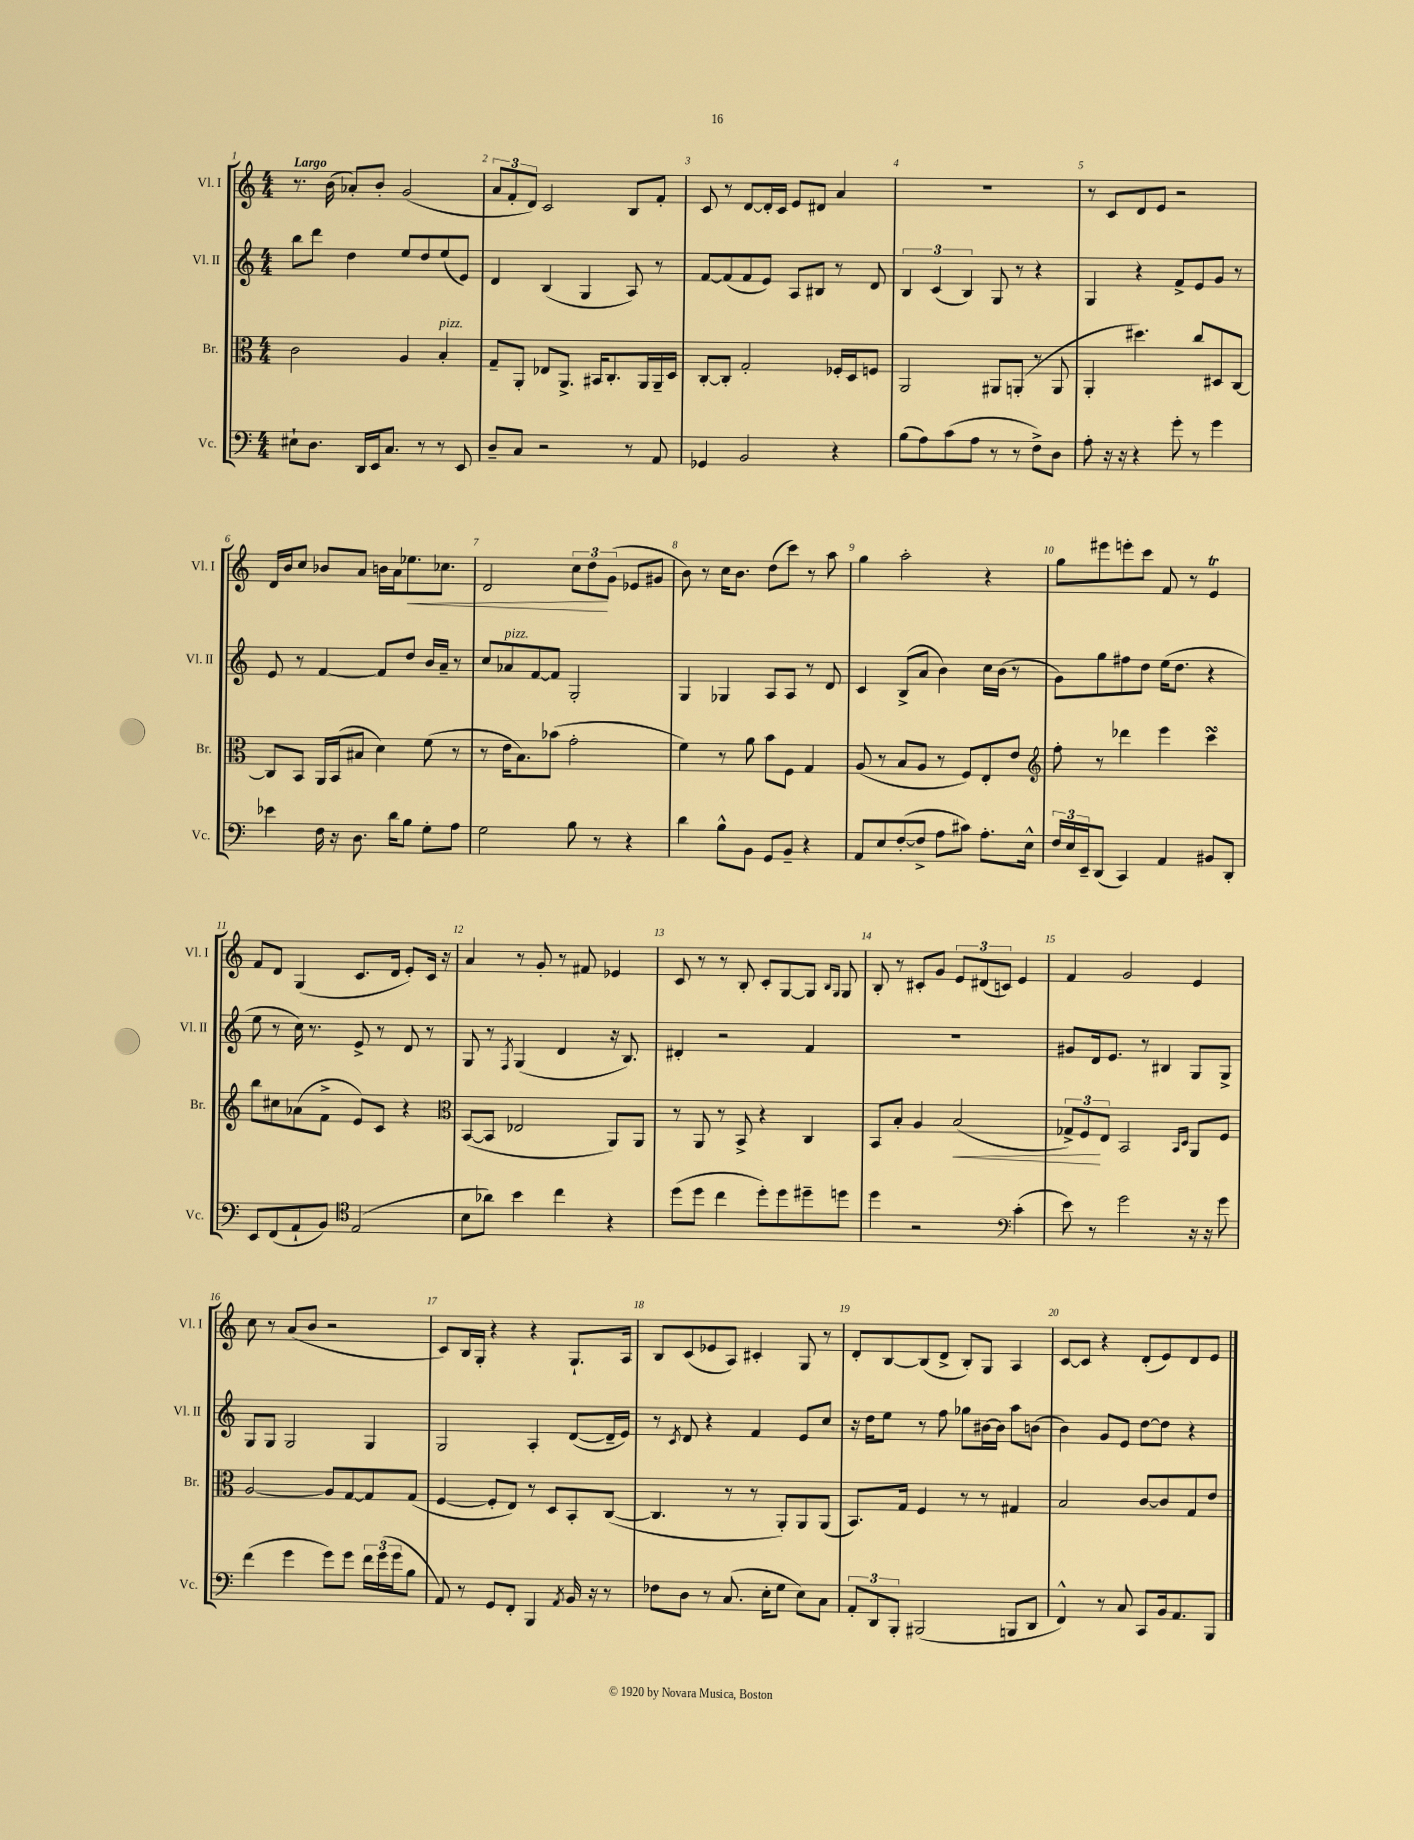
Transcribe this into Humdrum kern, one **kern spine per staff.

**kern	**kern	**kern	**kern
*staff4	*staff3	*staff2	*staff1
*clefF4	*clefC3	*clefG2	*clefG2
*k[]	*k[]	*k[]	*k[]
*M4/4	*M4/4	*M4/4	*M4/4
8E#`	2c	8bb	8.r
8.D	.	8ddd	.
.	.	.	(16b
.	.	4dd	8a-')
16DD	.	.	.
16EE	.	.	8b'
8.C	.	.	.
.	4A	8ee	(2g
8r	.	8dd	.
8r	4B'	(8ee	.
8EE	.	8e)	.
=	=	=	=
8D~	8G~	4d	12a
.	.	.	12f'
8C	8AA'	.	.
.	.	.	12d)
2r	8E-	(4B	2c
.	8.AA^	.	.
.	.	4G	.
.	16BB#	.	.
.	8.C'	.	.
8r	.	8A)	8B
.	16AA	.	.
8AA	16AA~	8r	8f'
.	16D	.	.
=	=	=	=
4GG-	[8C'	[8f	8c
.	8C']	(8f]	8r
2BB	2G'	8f	[8d
.	.	8e)	16d']
.	.	.	16c
.	.	8A	8e
.	.	8B#	8d#
4r	16F-'	8r	4a
.	16D	.	.
.	8F	8d	.
=	=	=	=
(8B	2AA	6B	1r
8A)	.	.	.
.	.	(6c	.
(8c	.	.	.
.	.	6B)	.
8A	.	.	.
8r	8AA#	8G	.
8r	(8AA'	8r	.
8F^)	8r	4r	.
8D	8AA	.	.
=	=	=	=
8A'	4AA'	4G	8r
16r	.	.	8c
16r	.	.	.
4r	4.dd#)	4r	8d
.	.	.	8e
8g'	.	8f^	2r
8r	8cc	8e	.
4g	8D#	8g	.
.	[8C	8r	.
=	=	=	=
4e-	8C]	8e	16d
.	.	.	16b
.	8BB	8r	8cc
16F	16AA	[4f	8b-
16r	(16BB	.	.
8.D	8B#	.	8a
.	4d)	8f]	16b
16d	.	.	16a
8B	.	8dd	8.ee-
8G'	(8f	16b	.
.	.	16a~	8.cc-
8A	8r	8r	.
=	=	=	=
2G	8r	8cc	2d
.	16e	8a-	.
.	8.B)	.	.
.	.	[8f	.
.	(8b-	8f]	.
8B	2g'	2G'	12cc
.	.	.	12dd
8r	.	.	.
.	.	.	(12g
4r	.	.	8e-
.	.	.	8g#
=	=	=	=
4d	4f)	4G	8b)
.	.	.	8r
8B^^	8r	4G-	16cc
.	.	.	8.b
8BB	8a	.	.
8GG	8b	8A	(8dd
8BB~	8F	8A	8ccc)
4r	4G	8r	8r
.	.	8d	8aa
=	=	=	=
8AA	(8A	4c	4gg
8E	8r	.	.
([8F'	8B	(8B^	2aa'
8F^]	8A	8a	.
8A	8r	4b)	.
8c#)	8F)	.	.
8.A'	8E'	16cc	4r
.	.	(16b	.
.	8e	8r	.
16E^^	.	.	.
=	=	=	=
*	*clefG2	*	*
24F	8ff'	8g)	8gg
24E	.	.	.
24EE~	.	.	.
(8DD	8r	8gg	8eee#
4CC)	4ddd-	8ff#	8eee'
.	.	8dd	8ccc
4AA	4eee	(16ee	8f
.	.	8.dd	.
.	.	.	8r
8BB#	4ccc	4r	4e
8DD'	.	.	.
=	=	=	=
8EE	8bb	8ee	8f
(8FF	8cc#	8r	8d
8AA`	(8a-	16cc)	(4G
.	.	8.r	.
8BB)	8f^	.	.
*clefC4	*	*	*
(2E	8e)	8e^	8.c
.	8c	8r	.
.	.	.	16d
.	4r	8d	8e')
.	.	8r	16c
.	.	.	16r
=	=	=	=
*	*clefC3	*	*
8B	([8BB	8G	4a
8a-)	8BB]	8r	.
.	.	8qF	.
4b	2E-	(4G	8r
.	.	.	8g'
4cc	.	4d	8r
.	.	.	8f#
4r	8AA)	16r	4e-
.	.	8.B)	.
.	8AA	.	.
=	=	=	=
(8dd	8r	4d#'	8c
8dd	8AA	.	8r
4cc	8r	2r	8r
.	8BB^	.	8B'
8dd')	4r	.	8c'
8dd	.	.	[8G
8dd#~	4C	4f	8G]
.	.	.	16qqB
.	.	.	16qqG
8dd	.	.	8G
=	=	=	=
4dd	8BB	1r	8B'
.	8B'	.	8r
2r	4A	.	8c#'
.	.	.	8g
.	(2B	.	12e
.	.	.	(12d#
.	.	.	12c)
*clefF4	*	*	*
(4c'	.	.	4e
=	=	=	=
8e)	12G-^)	8g#	4f
.	12F	.	.
8r	.	16d	.
.	12E	.	.
.	.	8.e	.
2g	2BB	.	2g
.	.	8r	.
.	.	4B#	.
.	16qqBB	.	.
.	16qqD	.	.
16r	8AA	8G	4e
16r	.	.	.
8g	8F	8G^	.
=	=	=	=
(4f	[2A	8G	8cc
.	.	8G	8r
4g	.	2G	(8a
.	.	.	8b
8g)	8A]	.	2r
8g	[8G	.	.
24f	8G]	4G	.
(24g	.	.	.
24g	.	.	.
8B	(8G	.	.
=	=	=	=
8AA)	[4F	2G	8c)
8r	.	.	16B
.	.	.	16G'
8GG	8F']	.	4r
8FF'	8E)	.	.
4BBB	8r	4A'	4r
.	8D	.	.
8qAA	.	.	.
16BB	8BB'	([8d	8.G`
16r	.	.	.
8r	([8C	16d~]	.
.	.	16e)	16A
=	=	=	=
8F-	4.C]	8r	8B
.	.	8qc	.
8D	.	8d	(8c
8r	.	4r	8e-
(8.C	8r	.	8A)
.	8r	4f	4c#'
16E'	.	.	.
8G	8AA')	.	.
8E)	8AA	8e	8G
8C	(8AA	8cc	8r
=	=	=	=
12AA'	8.BB)	16r	8d'
.	.	16dd	.
12DD	.	.	.
.	.	8ee	[8B
12BBB'	.	.	.
.	16G	.	.
(2BBB#	4F	8r	(8B]
.	.	8ff	8d^
.	8r	8gg-	8B')
.	8r	[16b#	8G
.	.	16b#]	.
8BBB	4G#	8aa	4A
8DD	.	(8b	.
=	=	=	=
4FF^^)	2B	4b)	[8c
.	.	.	8c]
8r	.	8g	4r
8C	.	8e	.
8CC	[8c	[8dd	(8d'
16BB	8c]	8dd]	8e)
8.AA	.	.	.
.	8G	4r	8d
8BBB	8e	.	8e
==	==	==	==
*-	*-	*-	*-
